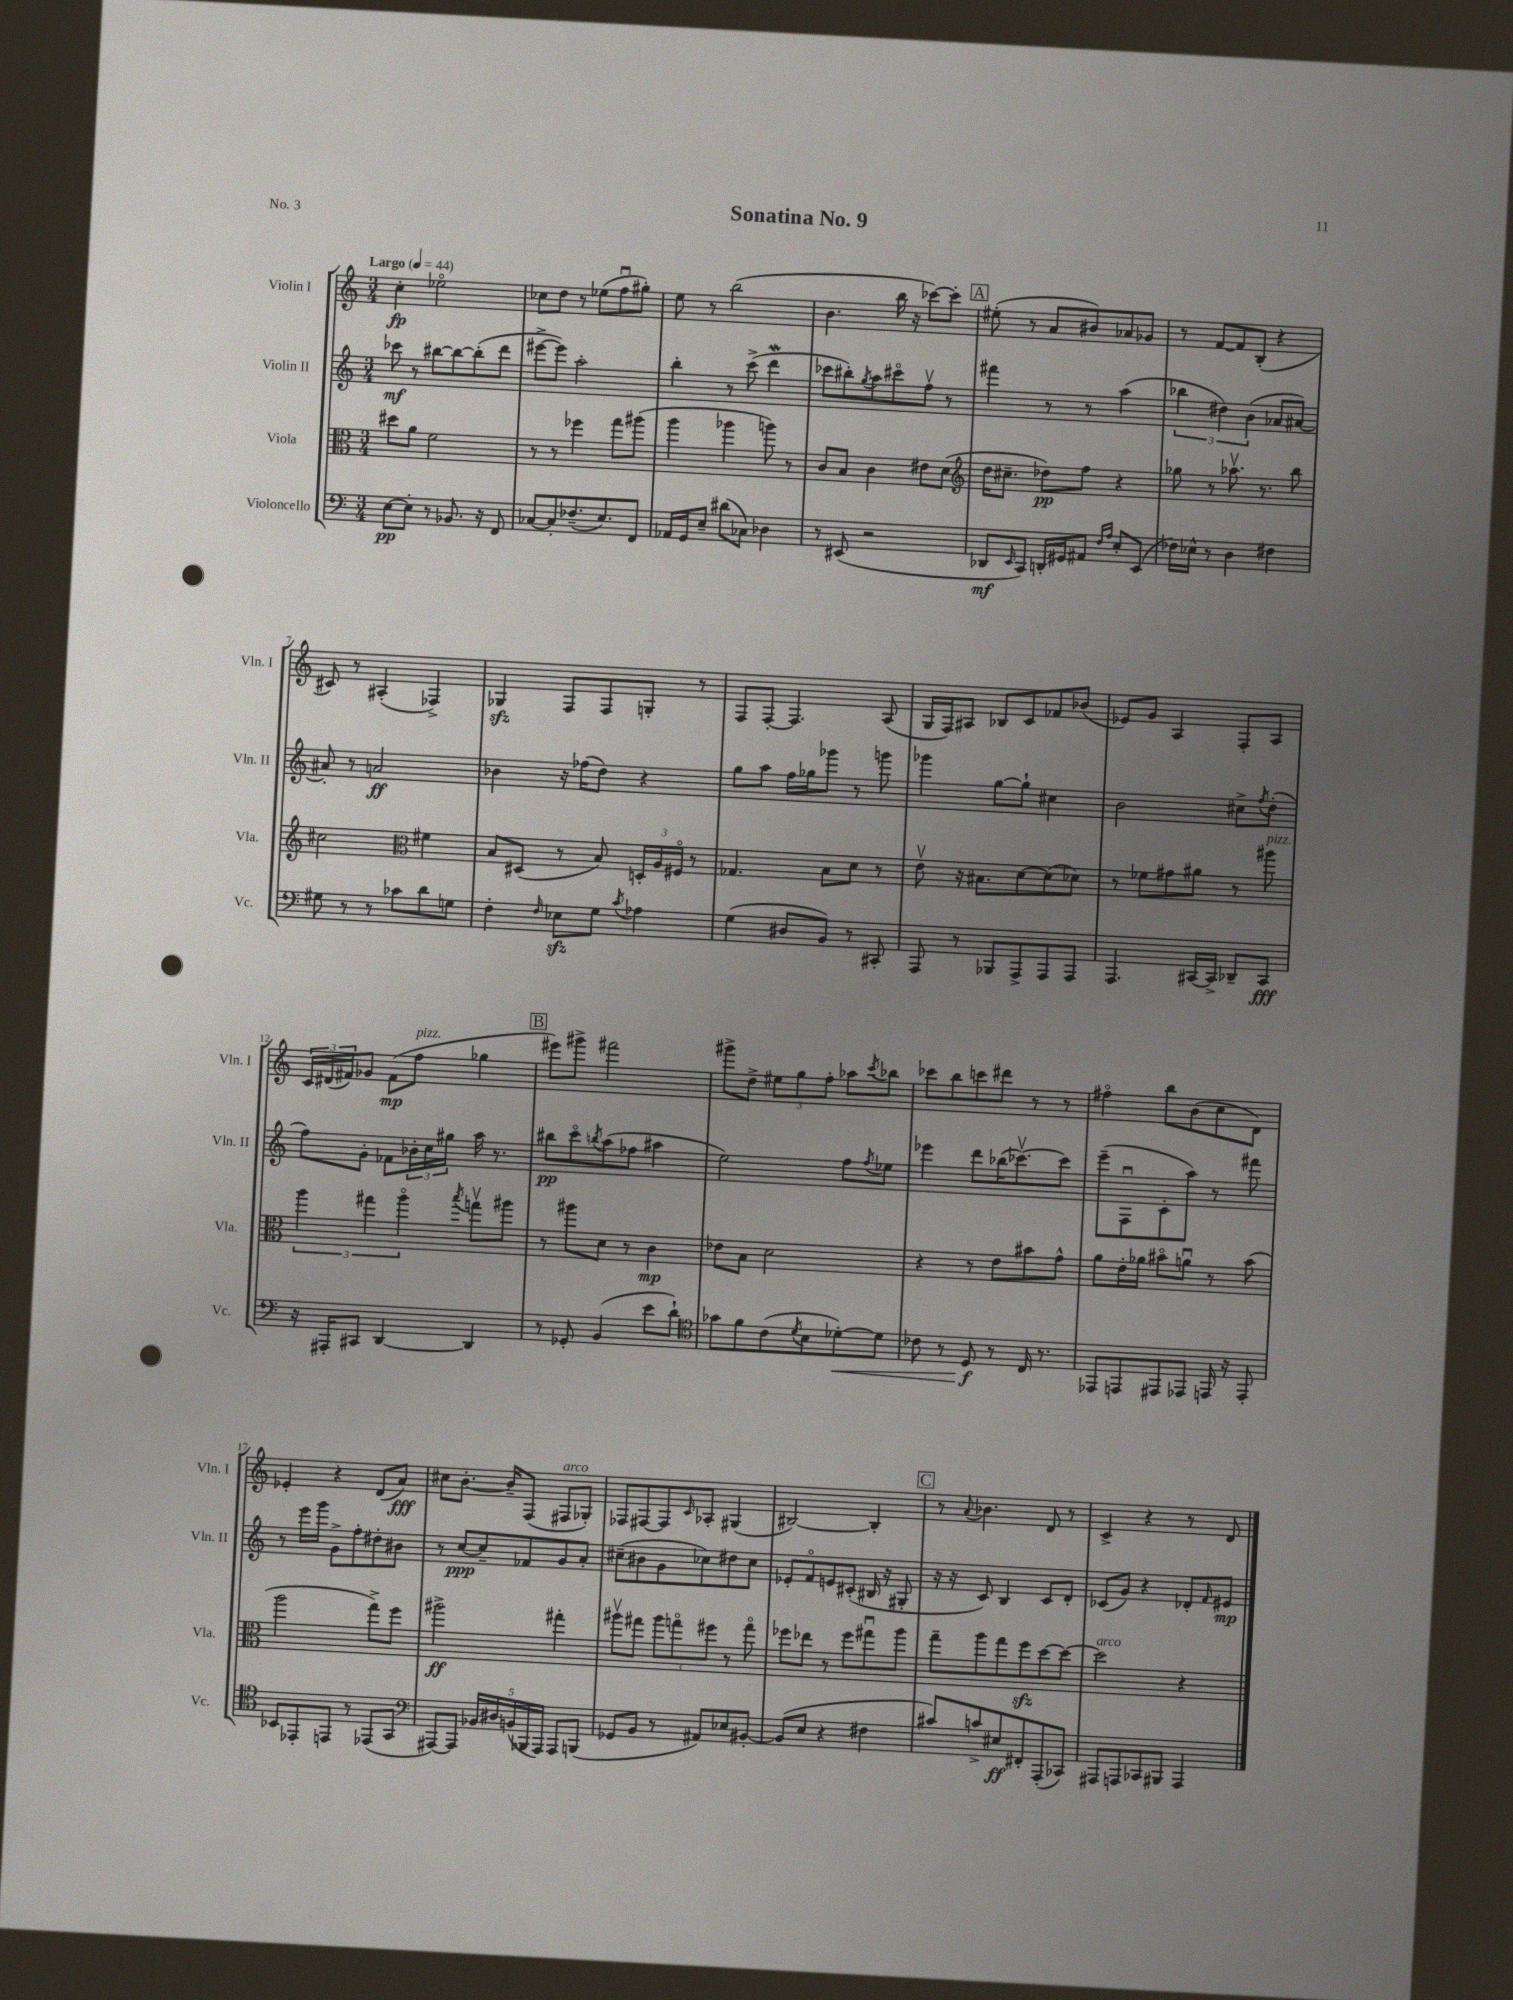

**kern	**kern	**kern	**kern
*staff4	*staff3	*staff2	*staff1
*clefF4	*clefC3	*clefG2	*clefG2
*k[]	*k[]	*k[]	*k[]
*M3/4	*M3/4	*M3/4	*M3/4
*MM44	*MM44	*MM44	*MM44
[8E	8dd#	8ccc-	4cc'
8E']	8a	8r	.
8r	2f	[8bb#	2ee-o
8.BB-	.	8bb#_	.
.	.	(8bb#']	.
16r	.	.	.
8FF	.	8ddd	.
=	=	=	=
[8C-	8r	[8eee#^	8cc-
8C-']	8r	8eee#])	8dd
(8.F-~	4ff-	2aa'	8r
.	.	.	(8ee-
8.E)	.	.	.
.	8gg	.	8ffu
8FF	(8aa#	.	8gg#')
=	=	=	=
16AA-	4aa	4bb'	8ee
16GG	.	.	.
8E~	.	.	8r
(8d#	4aa-	8r	(2bb
8C-)	.	(8ccc^	.
4D-	8aa)	4ddd	.
.	8r	.	.
=	=	=	=
8r	8c	8ccc-	4.b
(8EE#	8B	8bb#')	.
.	.	8qgg	.
2r	4c	8aa	.
.	.	8ccc#o	16bb
.	.	.	16r
.	8e#	8ffv	[8ccc-)
.	(8d	8r	8ccc-']
=	=	=	=
*	*clefG2	*	*
8DD-	16dd	4fff#	(8ee#'
.	8.cc#~	.	.
16qqEE	.	.	.
8CC)	.	.	8r
16DD'	8dd-)	8r	8a
16GG#	.	.	.
8AA#	8ff	8r	8b#)
16qqF	.	.	.
16qqA	.	.	.
8E'	4r	(4aa	8a-
(8EE	.	.	8g-
=	=	=	=
16F-)	8gg-	6bb-	8r
16E-^^	.	.	.
8r	8r	.	[8f
.	.	6dd#)	.
4D	8.aa-v	.	8f]
.	.	(6b	.
.	.	.	(8B'
.	8.r	.	.
4F#	.	8a-	4r
.	8bb	[8a#)	.
=	=	=	=
8G#	2cc#	8a#']	8c#)
8r	.	8r	8r
8r	.	2a	(4A#'
8c-	.	.	.
*	*clefC3	*	*
8d	4f#	.	4F-^)
8G	.	.	.
=	=	=	=
4F'	8B	4b-	4G-
.	(8D#	.	.
16qqF	.	.	.
8E-	8r	16r	8F
.	.	(16ff-	.
8G	8B)	8dd)	8F
8qc	.	.	.
4A-	24D'	4r	8G'
.	24A	.	.
.	24F#o	.	.
.	8r	.	8r
=	=	=	=
(4G	4.G-	8gg	8F
.	.	8aa	[8F'
8D#	.	16ff	4.F]
.	.	16gg-	.
8BB)	8B	8ggg-	.
8r	8d	8r	.
8CC#'	8r	8ggg	(8A
=	=	=	=
8AAA	8ev	4ggg-	16G
.	.	.	16F)
8r	16r	.	8A#
.	8.B#	.	.
8BBB-	.	[8gg	8B-
8AAA^	[8d	8gg`]	8c
8AAA	(8d]	4cc#	8f-
8AAA	8d-)	.	(8b-
=	=	=	=
4.AAA	8r	2b	8e-)
.	8f-	.	8g
.	8g#	.	4A
[16CC#	8a#	.	.
16CC#^]	.	.	.
8DD-~	8r	8cc#^	8F'
.	.	8qff	.
8CC#	8aa#	(8dd'	8A
=	=	=	=
16r	6aa	8ff)	24c
.	.	.	(24d#
16AAA#'	.	.	.
.	.	.	24f#)
8CC#	.	8g'	8g-
.	6gg#	.	.
[4DD	.	8f-	(8f#
.	6aao	.	.
.	.	24b-'	8ff
.	.	24cc	.
.	.	24gg#	.
.	8qbb	.	.
4DD]	8ggv	16aa	4gg-
.	.	8.r	.
.	8aa#	.	.
=	=	=	=
8r	8r	8bb#	8eee#)
8GG-'	8aa#	8ccco	8ggg#^
.	.	8qbb	.
(4BB	8d	(8aa	2fff#
.	8r	8ff-	.
8e	4c	4aa#	.
8d`)	.	.	.
=	=	=	=
*clefC4	*	*	*
8g-	8e-	2ee)	8ggg#^
8f	8B	.	8dd^
(8c	2d	.	12ee#
.	.	.	12gg
8qd	.	.	.
8B	.	.	.
.	.	.	12ff'
[8d-')	.	8ff	8aa-
.	.	8qff	8qccc
8d-]	.	8ee-	8bb-
=	=	=	=
8c-	4r	4eee-	8ccc-
8r	.	.	8bb
8D	8r	8ddd	8ccc
8r	8e	(16bb-	8ddd#
.	.	[8.ccc-v)	.
16C	8b#	.	8r
8.r	.	.	.
.	8g^^	8ccc-]	8r
=	=	=	=
8EE-	8a	(8eee~	4ff#o
8EE	16e'	8Fu	.
.	16a-	.	.
8EE#	8b#o	8c'	8bb
8EE-	8au	8aa)	(8b
16EE	8r	8r	8cc
16r	.	.	.
8EE'	(8b#	8fff#	8d)
=	=	=	=
8BB-	2aa	8r	4e-'
8EE-'	.	16eee	.
.	.	16ggg	.
8EE	.	8g^	4r
8r	.	8ff'	.
(8EE-	8gg^)	8dd#'	(8d
8GG	8ff	8b#	8a)
=	=	=	=
*clefF4	*	*	*
[8AAA#)	2aa#^	8r	8cc#
8AAA#]	.	[8cc	[8.b'
20BB-	.	8cc~]	.
20D#	.	.	.
.	.	.	16b~]
(20BB	.	.	.
.	.	8f-	(8F
20BBB-	.	.	.
20AAA#)	.	.	.
8AAA#	4gg#'	8g	8F#
(8BBB	.	8a'	8G-')
=	=	=	=
8GG-	8aa#v	(8cc#~	8F-
8BB	8gg#	8b#	[8F#
8r	12aa#	8g	8F#]
.	12ggo	.	.
.	.	.	16qqc
8AA#)	.	8cc-)	8A-'
.	12ff#	.	.
8E-	8r	8dd#	(4G#
[8BB#'	8ggo	8cc-	.
=	=	=	=
(8BB#]	8ff-	8e-'	[2B#)
8E	8ee-	8fo	.
4r	8r	8e	.
.	8ff-	(8c#'	.
4F#	8gg#u	16B#	4B#']
.	.	16r	.
.	8aa	8G#'	.
=	=	=	=
8c#)	8gg~	16r	8r
.	.	16r	.
.	.	.	8qqa
8c^	8aa	8c)	4.b-
8E#	8gg	4B	.
8FF#'	8ff	.	.
(8AAA'	[8dd	8c	8d
8CC-)	8dd_	8d'	8r
=	=	=	=
8AAA#	2dd]	(8c-	4c^
8AAA	.	8g)	.
8CC-	.	4r	4r
8BBB#	.	.	.
4AAA	4r	8d-'	8r
.	.	16qqf	.
.	.	8e#	8d
==	==	==	==
*-	*-	*-	*-
